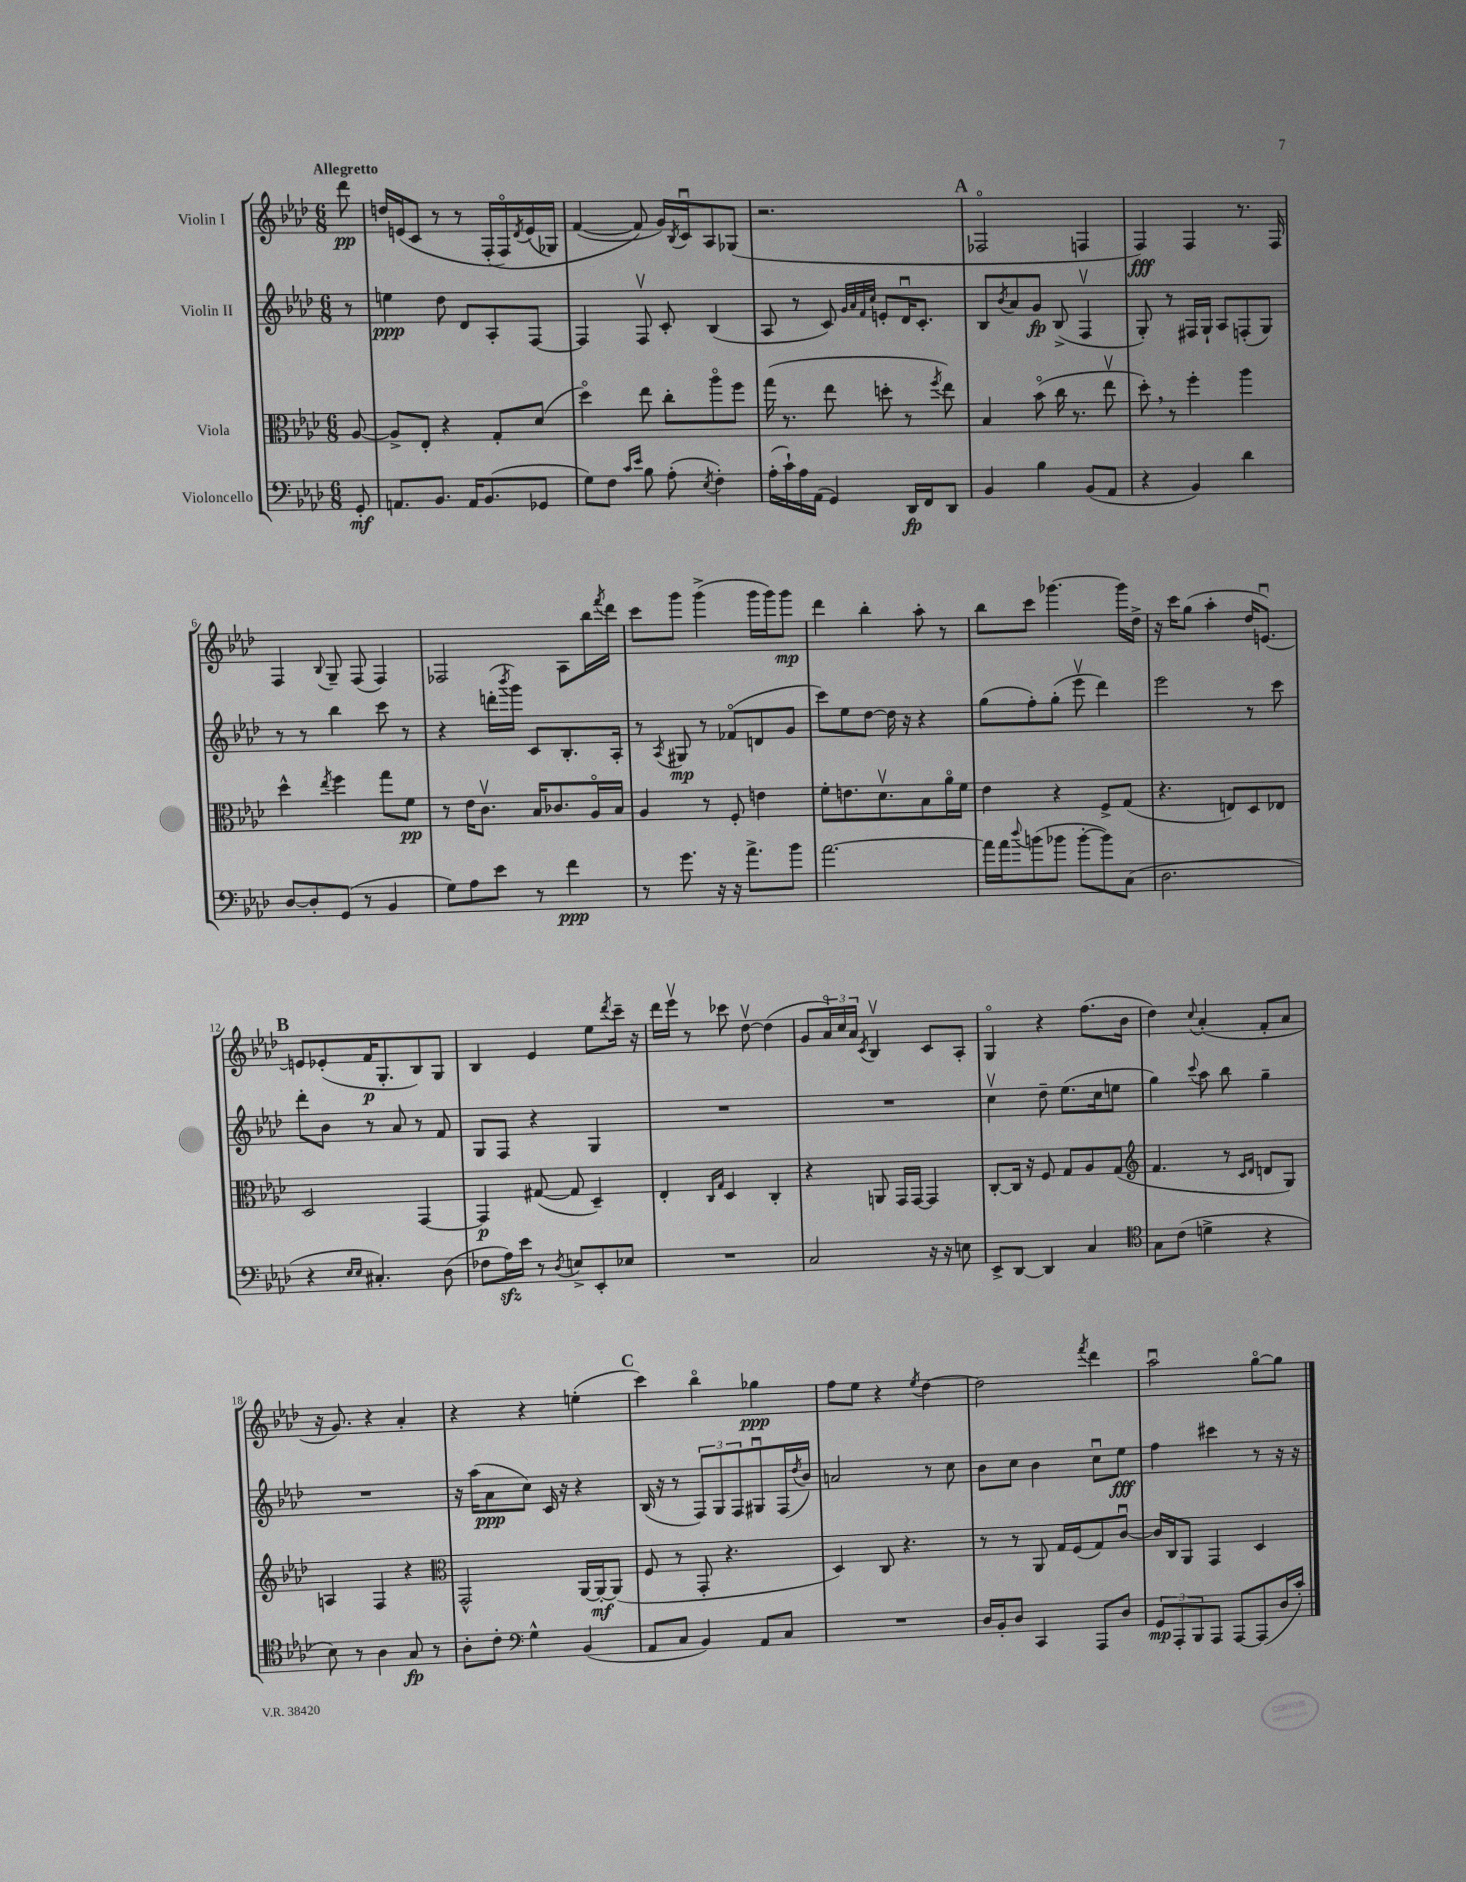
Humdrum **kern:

**kern	**kern	**kern	**kern
*staff4	*staff3	*staff2	*staff1
*clefF4	*clefC3	*clefG2	*clefG2
*k[b-e-a-d-]	*k[b-e-a-d-]	*k[b-e-a-d-]	*k[b-e-a-d-]
*M6/8	*M6/8	*M6/8	*M6/8
8GG'/	[8A-/	8r	8ddd-\
=	=	=	=
8.AA/L	8A-^/]L	4ee\	16dd/LL
.	.	.	(16e/J
.	8E-'/J	.	8c/J
8.BB-/J	.	.	.
.	4r	8dd-\	8r
16AA/LK	.	8d-/L	8r
(8.BB-/	.	.	.
.	8G'/L	8A-'/	&(16F'/LL
.	.	.	16Fo/)
.	.	.	8qd-/
8GG-/J	(8d-/J	[8F/J	(16e/
.	.	.	16G-/JJ)
=	=	=	=
8G\L)	4dd-o\)	4F/]	([4f/
8F\J	.	.	.
16qqc/LL	.	.	.
16qqe-/JJ	.	.	.
8B-\	8ee-\	8Fv/	8f/]&)
(8A-'\	8cc'\L	8c'/	16g/LL)
.	.	.	8qB-/
.	.	.	16cu/J
8qE-/	.	.	.
4F'\)	8aa-o\	(4B-/	8A-/
.	8ff\J	.	(8G-/J
=	=	=	=
(16A-'\LL	(16gg\	8A-/	2.r
16c`\)	8.r	.	.
16A-\	.	8r	.
(16AA-\JJ	.	.	.
4GG/)	8ee-\	8c/)	.
.	.	32qqg/LLL	.
.	.	32qqa-/	.
.	.	32qqf/	.
.	.	32qqcc/JJJ	.
.	8dd'\	8e'/L	.
16DD-/LL	8r	16d-u/K	.
16FF/J	.	8.c'/J	.
.	8qff/	.	.
8DD-/J	8ee-\)	.	.
=	=	=	=
4BB-/	4B-/	8B-/L	2F-o/
.	.	8qb-/	.
.	.	8a-/	.
4B-\	(8b-o\	8g/J	.
.	16cc\	(8B-^/	.
.	8.r	.	.
(8BB-/L	.	4Fv/	4F/
8AA-/J	8ee-v\	.	.
=	=	=	=
4r	8dd-'\)	8G'/)	4F/)
.	8r	8r	.
4BB-/)	4ff'\	16F#/LL	4F/
.	.	16G`/JJ	.
.	.	8A-/L	.
4d-\	4aa-\	(8F'/	8.r
.	.	8G/J)	.
.	.	.	16F/
=	=	=	=
[8D-/L	4dd-^^\	8r	4F/
8D-'/]	.	8r	.
.	8qee-/	.	8qqB-/
(8GG/J	4ff\	4bb-\	8G~/
8r	.	.	(8F/
4BB-/	8gg\L	8ccc\	4F/)
.	8f\J	8r	.
=	=	=	=
8G\L)	8r	4r	2F-/
8A-\	16e-\LK	.	.
.	8.cv\J	.	.
8e-\J	.	(16ddd'\LL	.
.	.	8qbbb-/	.
.	.	16ggg\JJ)	.
8r	16B-/LK	8c/L	.
.	8.c-/	.	.
4f\	.	8.B-'/	8A-\L
.	16A-o/L	.	16bb-\L
.	.	.	8qfff/
.	16B-/JJ	16A-'/Jk	16ddd-\JJ
=	=	=	=
8r	4A-/	8r	8ccc\L
.	.	8qA-/	.
8.g\	.	8G#/	8ggg\J
.	8r	8r	(4ggg^\
16r	.	.	.
16r	8F'/	(8f-o/L	.
8.a-^\L	.	.	.
.	4e\	8d/	16ggg\LL
.	.	.	16ggg\J)
8b-\J	.	8g/J	8ggg\J
=	=	=	=
[2.a-\	8f'\L	8ccc\L)	4ddd-\
.	8.e\	8ee-\	.
.	.	[8dd-\J	4bb-'\
.	8.d-v\	.	.
.	.	16dd-\]	.
.	.	16r	.
.	8B-\	4r	8aa-'\
.	16a-o\L	.	8r
.	16f\JJ	.	.
=	=	=	=
16a-\]LL	4e-\	(8gg\L	8bb-\L
16a-\J	.	.	.
8qqdd-/	.	.	.
(8b\	.	8ff'\)	8ccc\J
8b-\J	4r	(8gg'\J	[4.ggg-\
[8b-'\L	.	8eee-v\	.
8b-\])	8F^/L	4ddd-\)	.
(8C\J	(8G/J	.	16ggg-\]LL
.	.	.	16dd-^\JJ
=	=	=	=
2.D-\	4.r	2eee-\	16r
.	.	.	16ccc\LK
.	.	.	(8gg\J
.	.	.	4aa-'\
.	8E/L)	.	.
.	8D-/	8r	16dd-/LK
.	.	.	[8.eu/J)
.	8E-/J	8ccc\	.
=	=	=	=
4r	2D-/	8ddd-'\L	8e/]L
.	.	8b-\J	(8e-'/
16qqE-/LL	.	.	.
16qqE-/JJ	.	.	.
4.C#'/)	.	8r	16f/K
.	.	.	8.G'/
.	.	8a-/	.
.	[4GG/	8r	8B-/)
(8D-\	.	8f/	8G/J
=	=	=	=
8F-\L	4GG/]	8G/L	4B-/
16A-\L)	.	8F/J	.
16e-\JJ	.	.	.
8r	([8G#/	4r	4e-/
8qD-/	.	.	.
8E^/L	8G#/]	.	.
8EE-'/	4D-~/)	4G/	8ee-\L
.	.	.	8qddd-/
8E-/J	.	.	16ccc~\Jk
.	.	.	16r
=	=	=	=
2.r	4E-'/	2.r	16ddd-\LL
.	.	.	16eee-v\JJ
.	.	.	8r
.	16qqC/LL	.	.
.	16qqG/JJ	.	.
.	4D-/	.	8ccc-\
.	.	.	[8dd-v\
.	4C'/	.	(4dd-\]
=	=	=	=
2C/	4r	2.r	8g/L
.	.	.	24a-o/L)
.	.	.	24cc/
.	.	.	24a-/JJ
.	.	.	8qc/
.	8AA/	.	4B-v/
.	16GG/LL	.	.
.	[16GG/JJ	.	.
16r	4GG/]	.	8c/L
16r	.	.	.
8E\	.	.	8A-'/J
=	=	=	=
8EE-^/L	[8C'/L	4ccv\	4Go/
[8DD-/J	16C/]Jk	.	.
.	16r	.	.
4DD-/]	8F/	8dd-~\	4r
.	8G/L	(8.ee-\L	.
4C/	8A-/	.	(8.ff\L
.	.	16cc\k	.
.	(8G/J	8ee\J	.
.	.	.	16b-\Jk
=	=	=	=
*clefC4	*clefG2	*	*
8G\L	4.f/	4gg\)	4dd-\)
(8c\J	.	.	.
.	.	8qqccc/	8qqcc/
4d^\	.	8aa-\	(4a-'/
.	8r	8bb-\	.
.	16qqc/LL	.	.
.	16qqd-/JJ	.	.
4r	8d/L	4gg~\	8f'/L
.	8G/J)	.	8a-/J
=	=	=	=
8B-\)	4A/	2.r	16r
.	.	.	8.g/)
8r	.	.	.
4A-\	4F/	.	4r
8G/	4r	.	4a-'/
8r	.	.	.
=	=	=	=
*	*clefC3	*	*
8A-'\L	2GG^^/	16r	4r
.	.	(16aa-\LK	.
8c'\J	.	8a-\	.
*clefF4	*	*	*
4G^^\	.	8cc\J)	4r
.	.	16c/	.
.	.	16r	.
(4BB-/	[16AA-/LL	4r	(4ee'\
.	16AA-'/_J	.	.
.	(8AA-/]J	.	.
=	=	=	=
8AA-/L	8F/	(16B-/	4ccc\)
.	.	16r	.
8C/J	8r	8r	.
4BB-/)	8GG'/	12F/L)	4bb-o\
.	.	12G/	.
.	4.r	.	.
.	.	12F/	.
8AA-/L	.	8G#u/	4gg-\
8C/J	.	(16F/L	.
.	.	8qdd-/	.
.	.	16b-/JJ)	.
=	=	=	=
2.r	4D-/)	2a/	8ff\L
.	.	.	8ee-\J
.	8C/	.	4r
.	4.r	.	.
.	.	.	8qee-/
.	.	8r	[4dd-\
.	.	8cc\	.
=	=	=	=
16D-/LL	8r	8b-\L	2dd-\]
16BB-'/J	.	.	.
8D-/J	8r	8cc\J	.
4CC/	8AA-/	4b-\	.
.	16G/LL	.	.
.	(16F/J	.	.
.	.	.	8qfff/
8AAA-/L	8G/)	8ccu\L	4ddd-\
8D-/J	[8cu/J	8ee-\J	.
=	=	=	=
12GG/L	16c/]LL	4ff\	2aa-u\
.	16C/J	.	.
12AAA-'/	.	.	.
.	8AA-/J	.	.
12BBB-/	.	.	.
8AAA-/J	4GG/	4ccc#\	.
[8AAA-/L	.	.	.
(8AAA-/]	4D-/	8r	[8ggo\L
16D-/L	.	16r	8gg\]J
16c'/JJ)	.	16r	.
==	==	==	==
*-	*-	*-	*-
